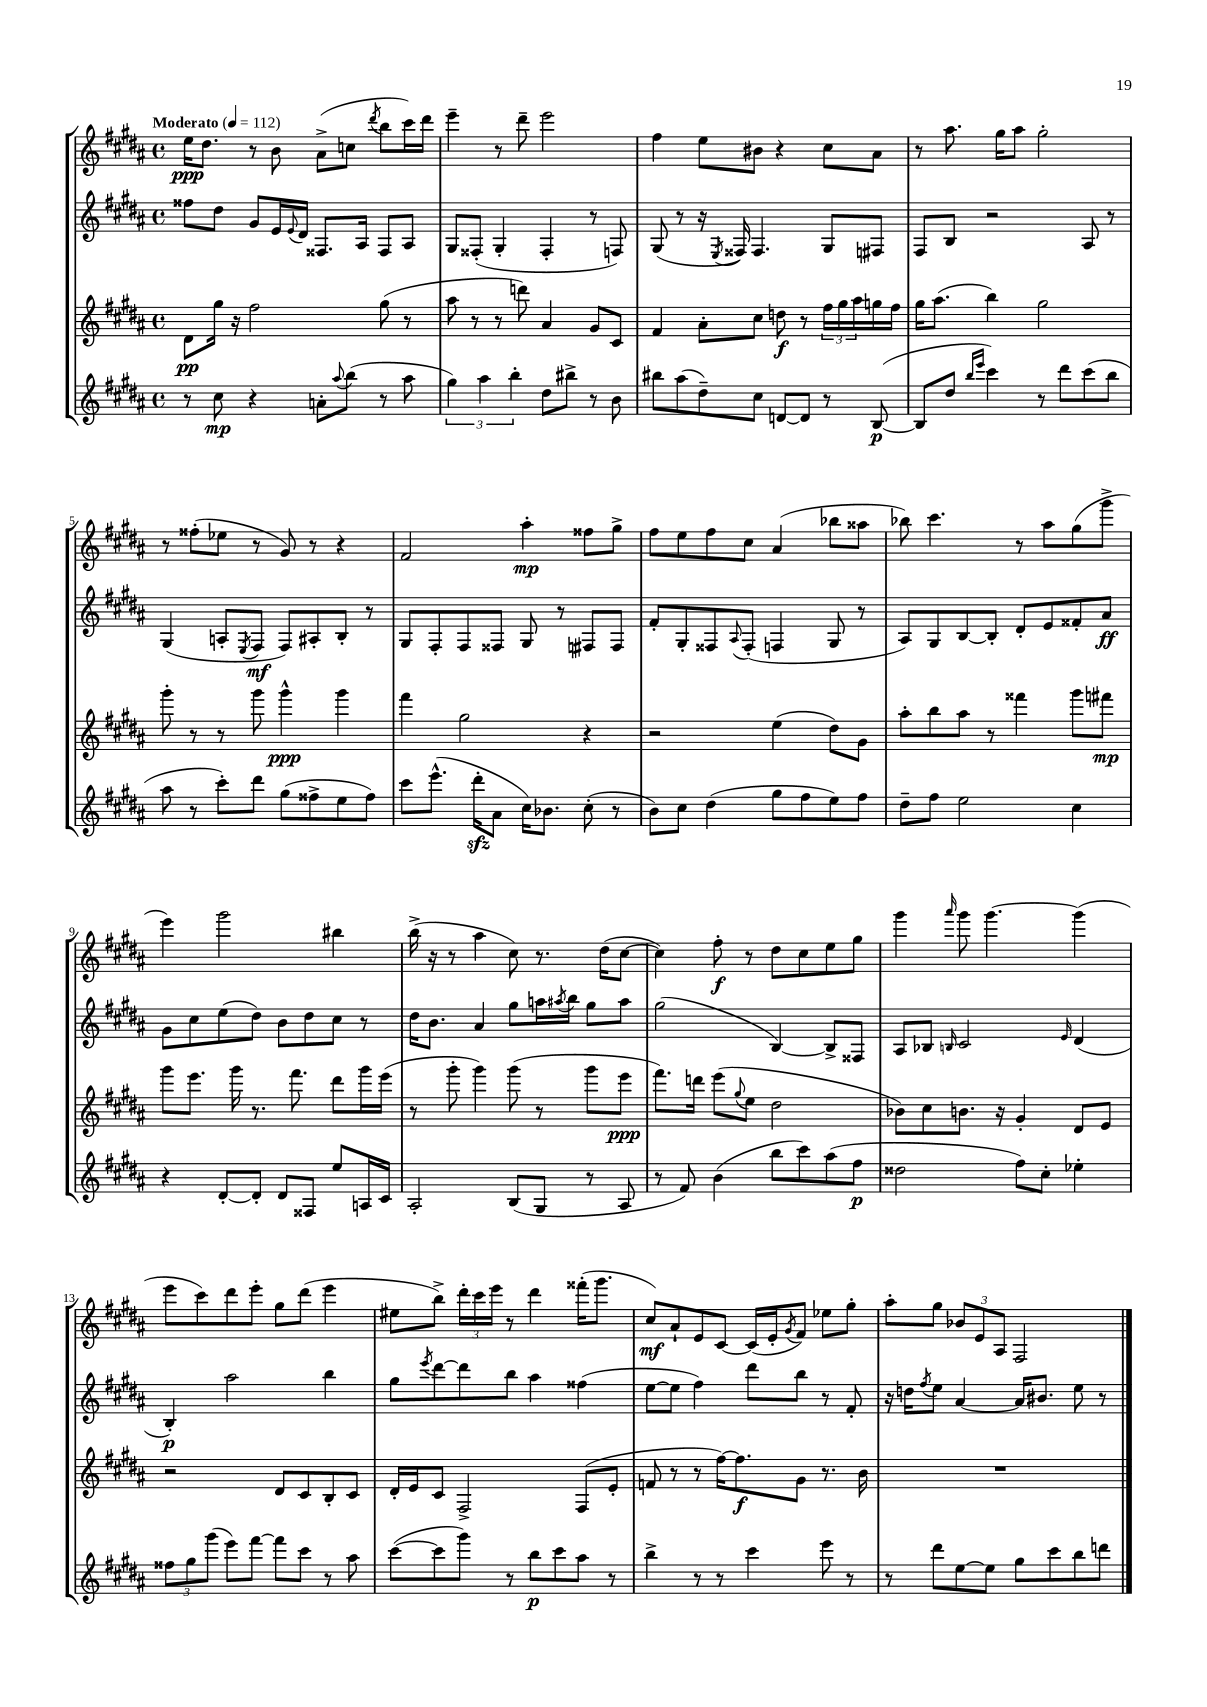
<<
\new StaffGroup <<
\new Staff = "s0" {
    \clef treble \key b \major \defaultTimeSignature \time 4/4 \tempo "Moderato" 4 = 112
    e''16\ppp dis''8. r8 b'8 ais'8->( c''8 \acciaccatura { dis'''8 } b''8 cis'''16) dis'''16 |
    e'''4-- r8 dis'''8-- e'''2 |
    fis''4 e''8 bis'8 r4 cis''8 ais'8 |
    r8 ais''8. gis''16 ais''8 gis''2-. |
    r8 fisis''8-.( ees''8 r8 gis'8) r8 r4 |
    fis'2 ais''4-.\mp fisis''8 gis''8-> |
    fis''8 e''8 fis''8 cis''8 ais'4( bes''8 aisis''8 |
    bes''8) cis'''4. r8 ais''8 gis''8( gis'''8-> |
    e'''4) gis'''2 bis''4 |
    b''16->( r16 r8 ais''4 cis''8) r8. dis''16( cis''8~ |
    cis''4) fis''8-.\f r8 dis''8 cis''8 e''8 gis''8 |
    gis'''4 \grace { ais'''16 } gis'''8 gis'''4.~ gis'''4( |
    e'''8 cis'''8) dis'''8 e'''8-. gis''8 dis'''8( e'''4 |
    eis''8 b''8->) \tuplet 3/2 { dis'''16-. cis'''16 e'''16 } r8 dis'''4 fisis'''16-.( gis'''8. |
    cis''8\mf) ais'8-! e'8 cis'8~ cis'16( e'16-. \acciaccatura { gis'8 } fis'8) ees''8 gis''8-. |
    ais''8-. gis''8 \tuplet 3/2 { bes'8 e'8 ais8 } fis2 \bar "|." |
}
\new Staff = "s1" {
    \clef treble \key b \major \defaultTimeSignature \time 4/4
    fisis''8 dis''8 gis'8 e'16 \appoggiatura { e'8 } dis'16 fisis8. ais16 fisis8 ais8 |
    gis8 fisis8-.( gis4-. fisis4-. r8 f8) |
    gis8( r8 r16 \acciaccatura { e8 } fisis16) fisis4. gis8 fis8 |
    fis8 b8 r2 ais8 r8 |
    gis4( a8-. \acciaccatura { e8 } fis8\mf fis8) ais8-. b8-. r8 |
    gis8 fis8-. fis8 fisis8 gis8 r8 fis8 fis8 |
    fis'8-. gis8-. fisis8 \appoggiatura { ais8 } fisis8-.( f4 gis8 r8 |
    ais8) gis8 b8~ b8-. dis'8-. e'8 fisis'8-. ais'8\ff |
    gis'8 cis''8 e''8( dis''8) b'8 dis''8 cis''8 r8 |
    dis''16 b'8. ais'4 gis''8 a''16 \acciaccatura { ais''8 } b''16 gis''8 ais''8 |
    gis''2( b4~) b8-> fisis8 |
    ais8 bes8 \grace { b16 } cis'2 \grace { e'16 } dis'4( |
    b4-.\p) ais''2 b''4 |
    gis''8 \acciaccatura { e'''8 } dis'''8~ dis'''8 b''8 ais''4 fisis''4( |
    e''8~ e''8 fis''4) dis'''8 b''8 r8 fis'8-. |
    r16 d''16 \acciaccatura { fis''8 } e''8 ais'4~ ais'16 bis'8. e''8 r8 \bar "|." |
}
\new Staff = "s2" {
    \clef treble \key b \major \defaultTimeSignature \time 4/4
    dis'8\pp gis''16 r16 fis''2 gis''8( r8 |
    ais''8 r8 r8 d'''8) ais'4 gis'8 cis'8 |
    fis'4 ais'8-. cis''8 d''8\f r8 \tuplet 3/2 { fis''16 gis''16 ais''16 } g''16 fis''16 |
    gis''16 ais''8.( b''4) gis''2 |
    gis'''8-. r8 r8 gis'''8 gis'''4-^\ppp gis'''4 |
    fis'''4 gis''2 r4 |
    r2 e''4( dis''8) gis'8 |
    ais''8-. b''8 ais''8 r8 fisis'''4 gis'''8 fis'''8\mp |
    gis'''8 e'''8. gis'''16 r8. fis'''8. dis'''8 gis'''16 e'''16( |
    r8 gis'''8-. gis'''4) gis'''8( r8 gis'''8 e'''8\ppp |
    fis'''8.) d'''16 e'''8( \appoggiatura { gis''8 } e''8 dis''2 |
    bes'8) cis''8 b'8. r16 gis'4-. dis'8 e'8 |
    r2 dis'8 cis'8 b8-. cis'8 |
    dis'16-. e'16 cis'8 fis2-> fis8( e'8-. |
    f'8 r8 r8 fis''16~) fis''8.\f gis'8 r8. b'16 |
    R1 \bar "|." |
}
\new Staff = "s3" {
    \clef treble \key b \major \defaultTimeSignature \time 4/4
    r8 cis''8\mp r4 a'8-. \appoggiatura { ais''8 } b''8( r8 ais''8 |
    \tuplet 3/2 { gis''4) ais''4 b''4-. } dis''8 bis''8-> r8 b'8 |
    bis''8 ais''8( dis''8--) cis''8 d'8~ d'8 r8 b8~\p( |
    b8 dis''8 \grace { b''16 e'''16 } cis'''4) r8 dis'''8 cis'''8( b''8 |
    ais''8 r8 cis'''8-.) dis'''8 gis''8( fisis''8-> e''8 fisis''8) |
    cis'''8 e'''8.-^( dis'''16-.\sfz ais'8 cis''16) bes'8. cis''8-.( r8 |
    b'8) cis''8 dis''4( gis''8 fis''8 e''8) fis''8 |
    dis''8-- fis''8 e''2 cis''4 |
    r4 dis'8~-. dis'8-. dis'8 fisis8 e''8 a16 cis'16 |
    ais2-. b8( gis8 r8 ais8 |
    r8 fis'8) b'4( b''8 cis'''8) ais''8( fis''8\p |
    disis''2 fis''8) cis''8-. ees''4-. |
    \tuplet 3/2 { fisis''8 gis''8 gis'''8( } e'''8) fis'''8~ fis'''8 cis'''8 r8 ais''8 |
    cis'''8~( cis'''8 gis'''8) r8 b''8\p cis'''8 ais''8 r8 |
    b''4-> r8 r8 cis'''4 e'''8 r8 |
    r8 dis'''8 e''8~ e''8 gis''8 cis'''8 b''8 d'''8 \bar "|." |
}
>>
>>
